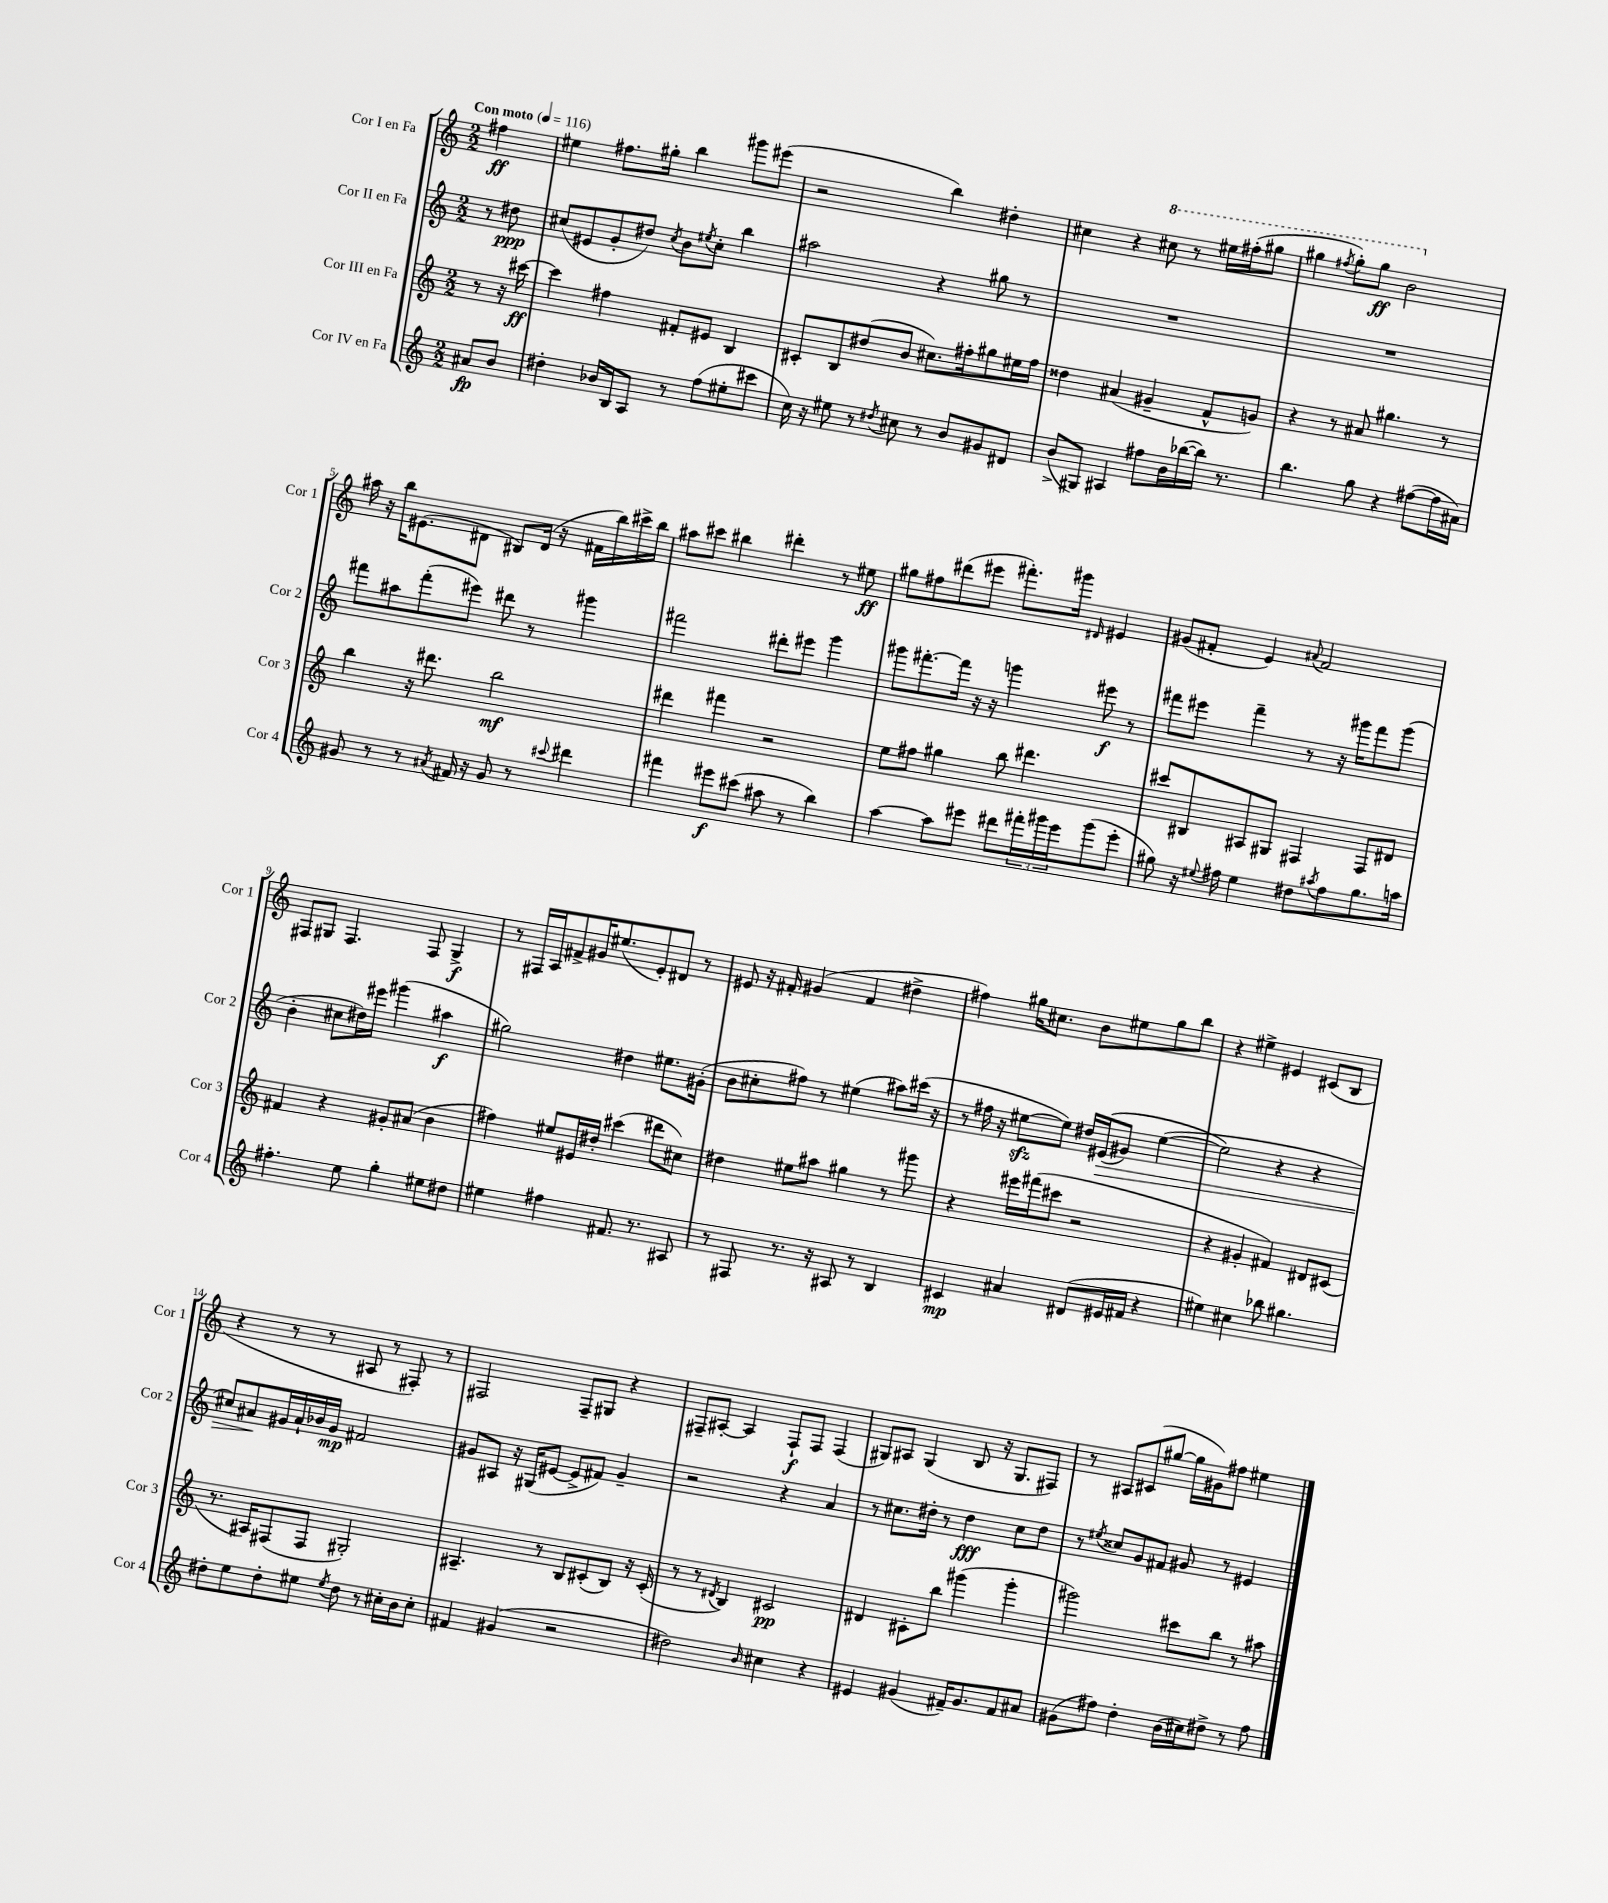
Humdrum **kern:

**kern	**kern	**kern	**kern
*staff4	*staff3	*staff2	*staff1
*clefG2	*clefG2	*clefG2	*clefG2
*k[]	*k[]	*k[]	*k[]
*M2/2	*M2/2	*M2/2	*M2/2
*MM116	*MM116	*MM116	*MM116
8a#	8r	8r	4ff#
8b	16r	8dd#	.
.	[16ccc#	.	.
=	=	=	=
4dd#'	4ccc#]	(8cc#	4ee#
.	.	8e#	.
16b-	4ff#	8g'	8.ff#
16B	.	.	.
8A	.	8dd#)	.
.	.	.	16gg#'
.	.	8qcc#	.
8r	8f#'	8b	4bb
.	.	8qee#	.
(8ff	8e#	8cc#'	.
8ee#'	4B	4bb	8ggg#
8ccc#	.	.	(8eee#
=	=	=	=
16cc)	8c#'	2aa#	2r
16r	.	.	.
8ee#	8B	.	.
8r	(8dd#	.	.
8qdd#	.	.	.
8cc#	8b	.	.
8r	8.cc#)	4r	4bb)
8b	.	.	.
.	16ff#'	.	.
8g#	8gg#	8gg#	4dd#'
8d#	16ee#	8r	.
.	16ff#	.	.
=	=	=	=
(8b^	4dd##	1r	4cc#
8G#)	.	.	.
4A#	(4a#	.	4r
8ff#	4g#~	.	8ccc#
16b	.	.	8r
([16bb-	.	.	.
16bb-])	8f^^	.	16eee#
8.r	.	.	(16fff#'
.	8g)	.	8ggg#
=	=	=	=
4.bb	4r	1r	4ggg#
.	.	.	8qfff#
.	8r	.	8ggg#')
8gg	8a#	.	8ggg#
4r	4.gg#	.	2bb
([8ff#	.	.	.
16ff#]	8r	.	.
16a#)	.	.	.
=	=	=	=
8g#	4bb	8fff#	16aa#
.	.	.	16r
8r	.	8aa#	16bb
.	.	.	(8.e#
8r	16r	(8fff#'	.
.	8.ddd#	.	.
8qa#	.	.	.
16f#	.	8eee#)	8d#
16r	.	.	.
8g#	2bb	8ddd#	8B#)
8r	.	8r	(16d#
.	.	.	16r
8qqccc#	.	.	.
4ddd#	.	4ggg#	16f#
.	.	.	16bb)
.	.	.	16ccc#^
.	.	.	16bb
=	=	=	=
4fff#	4ddd#	2fff#	8aa#
.	.	.	8ccc#
8eee#	4fff#	.	4bb#
(8ccc#	.	.	.
8aa#	2r	8ddd#'	4ddd#'
8r	.	8eee#	.
4bb)	.	4ggg	8r
.	.	.	8ee#
=	=	=	=
[4aa	8ee	8ggg#	8gg#
.	8ff#	[8.fff#'	8ff#
8aa]	4gg#	.	(8ddd#
.	.	16fff#]	.
8eee#	.	16r	8eee#
.	.	16r	.
8ddd#	8bb	4ggg	8.fff#')
24fff#'	4.ddd#	.	.
24ggg#	.	.	.
.	.	.	16ggg#
24eee#	.	.	.
.	.	.	16qqd#
(8ggg#	.	8eee#	4e#
8eee#'	.	8r	.
=	=	=	=
8gg#)	8ccc#	8fff#	(8g#
16r	8B#	8eee#	8f#'
8qqee#	.	.	.
16ff#	.	.	.
4ee#	8A#	4fff#~	4e)
.	8G#	.	.
.	.	.	8qqa#
8dd#	4F#	8r	2f#
8qaa#	.	.	.
8ff#	.	16r	.
.	.	16ggg#	.
8.gg#	8F#	8fff#	.
.	8d#	(8ggg#	.
16aa	.	.	.
=	=	=	=
4.ff#'	4f#	4b'	8F#
.	.	.	8G#
.	4r	8cc#	4.F#
8ee	.	16dd#)	.
.	.	16eee#	.
4gg'	8g#'	(4ggg#	.
.	(8a#	.	8F#
8ee#	4b	4aa#	4G#^
8dd#	.	.	.
=	=	=	=
4ee#	4ff#)	2gg#)	8r
.	.	.	16F#
.	.	.	16A
4ff#	8ee#	.	8f#^
.	16e#	.	16g#
.	16dd#'	.	(8.ee#
8.f#	(4ccc#	4dd#	.
.	.	.	8e')
8.r	.	.	.
.	8ddd#	8.ee#	8d#
8A#	8cc#)	.	8r
.	.	(16g#'	.
=	=	=	=
8r	4dd#	8b	8e#
8F#	.	8cc#'	16r
.	.	.	16f#'
8.r	8ee#	8ff#)	(4g#
.	8aa#	8r	.
16r	.	.	.
8A#	4gg#	(4ee#	4f#
8r	.	.	.
4B	8r	8aa#)	4dd#^
.	8ggg#	(16ccc#	.
.	.	16r	.
=	=	=	=
4c#	4r	8r	4ff#)
.	.	16ff#	.
.	.	16r	.
4a#	16eee#	[8ee#	16gg#
.	(16fff#	.	8.cc#
.	8ccc#	8ee#])	.
(8d#	2r	16dd#	8b
.	.	&((16e#	.
16e#	.	8g#)	8ee#
16f#	.	.	.
4r	.	([4ee#	8gg#
.	.	.	8bb
=	=	=	=
4ee#)	4r	2ee#]&)	4r
4cc#	4g#'	.	4ee#^
8bb-	4f#)	4r	4e#
4.gg#	.	.	.
.	8d#	4r	(8c#
.	(8c#	.	8B
=	=	=	=
8dd#'	8.r	8cc#)	4r
8ee	.	8a#	.
.	16A#)	.	.
8dd#'	(8F#	16g#	8r
.	.	16a#`	.
8ee#	8F#	16b-	8r
.	.	16g#	.
8qee#	.	.	.
8dd#	2G#')	2f#	8A#
8r	.	.	8r
16cc#'	.	.	8F#')
16b	.	.	.
8cc#'	.	.	8r
=	=	=	=
4f#	4.A#~	8g#	2F#
.	.	8A#	.
(4g#	.	16r	.
.	.	(16G#	.
.	8r	[8e#	.
2r	8B	8e#^]	8F#~
.	(8c#'	8f#)	8G#
.	8B)	4g#~	4r
.	16r	.	.
.	(16c#'	.	.
=	=	=	=
2dd#)	8r	2r	8F#~
.	8r	.	[8A#'
.	8qd#	.	.
.	4B)	.	4A#]
16qqb	.	.	.
4cc#	2c#	4r	8F#`
.	.	.	8F#
4r	.	4a	(4F#
=	=	=	=
4e#	4d#	8r	8G#)
.	.	8.cc#	8A#
(4g#	8c#'	.	(4G#
.	.	16dd#'	.
.	8bb	8r	.
16f#~)	(4ggg#	4dd#	8B
8.g#	.	.	.
.	.	.	16r
.	.	.	8.G#
8f#	4ggg#'	8cc#	.
8a#	.	8dd#	8F#)
=	=	=	=
(8g#	2ggg#)	8r	8r
.	.	8qee#	.
8ff#)	.	8cc##	8A#
4dd'	.	8g	(8c#
.	.	8f#	[8gg#
(16b	8ccc#	8g#	16gg#]
16cc#)	.	.	16g#)
8dd#^	8bb	8r	8ff#
8r	8r	4e#	4ee#
8ff#	8aa#	.	.
==	==	==	==
*-	*-	*-	*-
